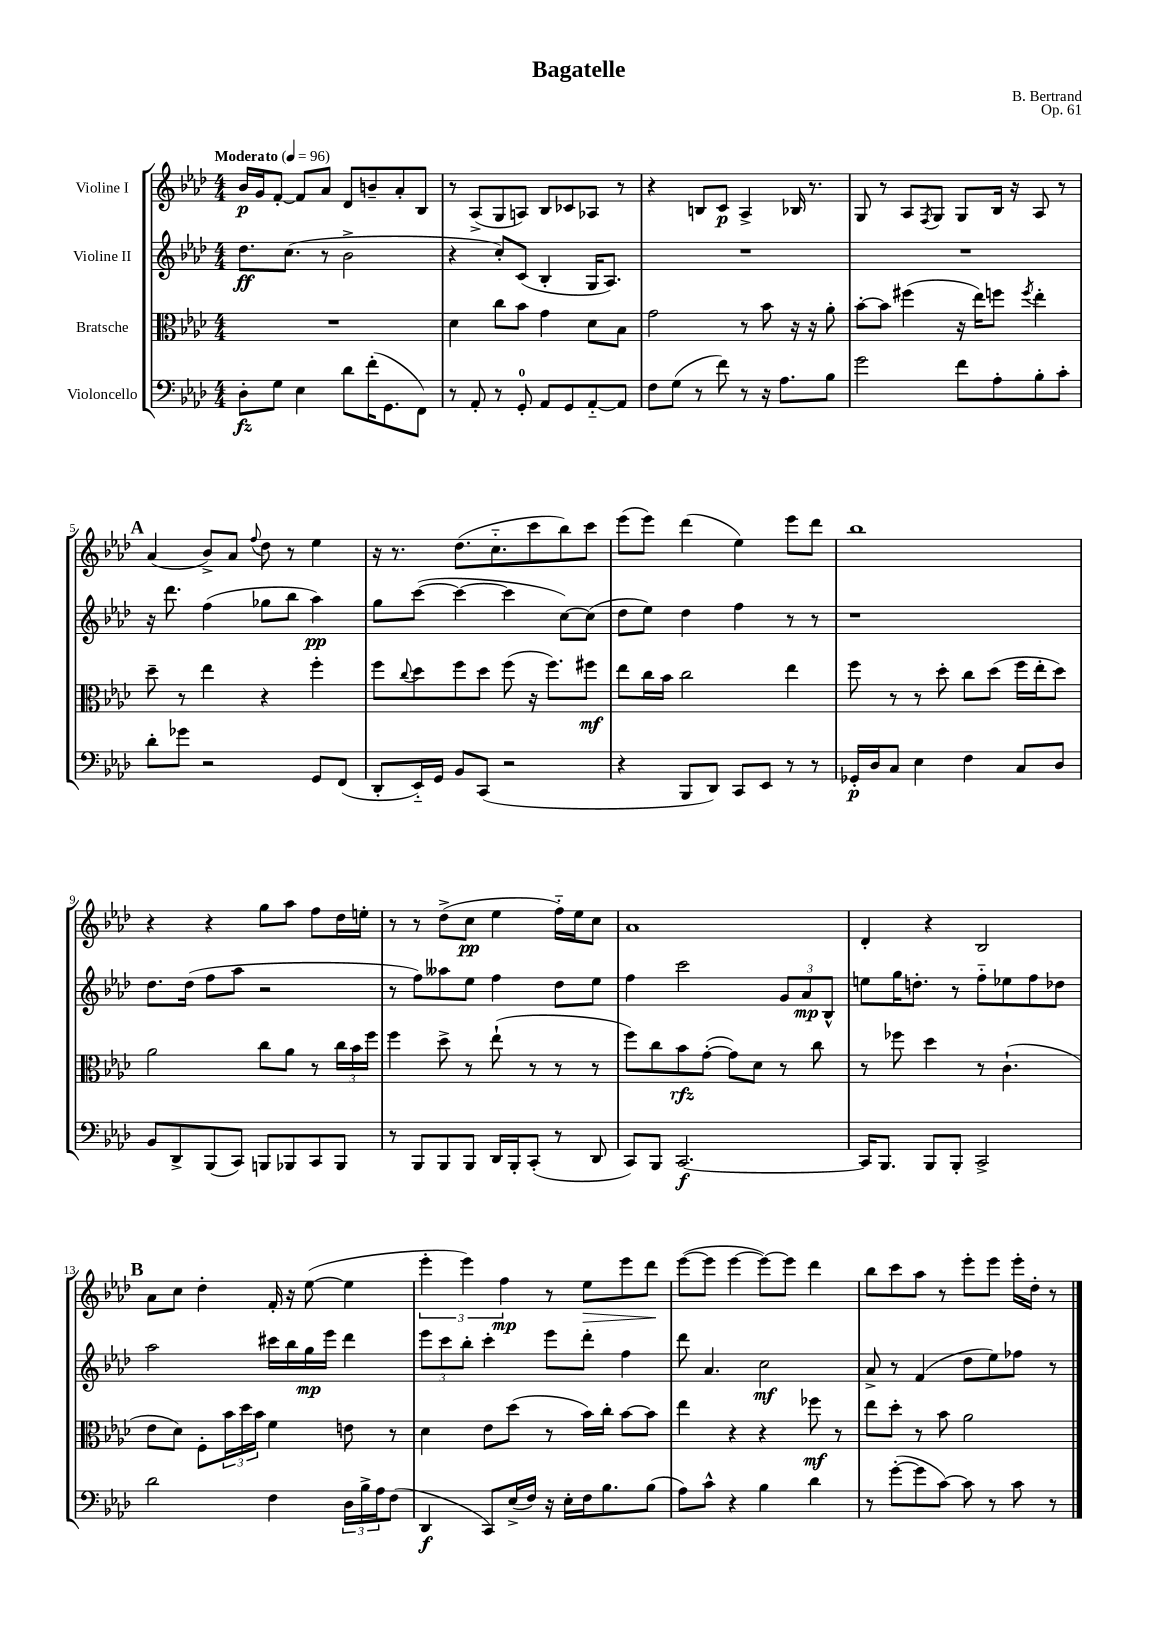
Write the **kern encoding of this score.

**kern	**dynam	**kern	**dynam	**kern	**dynam	**kern	**dynam
*part4	*part4	*part3	*part3	*part2	*part2	*part1	*part1
*staff4	*staff4	*staff3	*staff3	*staff2	*staff2	*staff1	*staff1
*I"Violoncello	*	*I"Bratsche	*	*I"Violine II	*	*I"Violine I	*
*clefF4	*	*clefC3	*	*clefG2	*	*clefG2	*
*k[b-e-a-d-]	*	*k[b-e-a-d-]	*	*k[b-e-a-d-]	*	*k[b-e-a-d-]	*
*M4/4	*	*M4/4	*	*M4/4	*	*M4/4	*
*MM96	*	*MM96	*	*MM96	*	*MM96	*
=1	=1	=1	=1	=1	=1	=1	=1
!	!	!	!	!	!	!LO:TX:a:B:t=Moderato	!
8D-'\L	fz	1r	.	8.dd-\L	ff	16b-/LL	p
.	.	.	.	.	.	16g/J	.
8G\J	.	.	.	.	.	[8f'/J	.
.	.	.	.	(8.cc\J	.	.	.
4E-\	.	.	.	.	.	8f/L]	.
.	.	.	.	8r	.	8a-/J	.
8d-\L	.	.	.	2b-^\	.	8d-/L	.
(16f'\K	.	.	.	.	.	8bn~/	.
8.GG\	.	.	.	.	.	.	.
.	.	.	.	.	.	8a-'/	.
8FF\J)	.	.	.	.	.	8B-/J	.
=2	=2	=2	=2	=2	=2	=2	=2
8r	.	4d-\	.	4r	.	8r	.
8AA-'/	.	.	.	.	.	(8A-^/L	.
8r	.	8cc\L	.	8cc'/L)	.	8G/	.
8GG'/	.	8b-\J	.	(8c/J	.	8An/J)	.
8AA-/L	.	4g\	.	4B-'/	.	8B-/L	.
8GG/	.	.	.	.	.	8c-X/	.
[8AA-/	.	8d-\L	.	16G/KL	.	8A-X/J	.
.	.	.	.	8.A-/J)	.	.	.
8AA-/J]	.	8B-\J	.	.	.	8r	.
=3	=3	=3	=3	=3	=3	=3	=3
8F\L	.	2g\	.	1r	.	4r	.
(8G\J	.	.	.	.	.	.	.
8r	.	.	.	.	.	8Bn/L	.
8f\)	.	.	.	.	.	8c/J	p
8r	.	8r	.	.	.	4A-^/	.
16r	.	8b-\	.	.	.	.	.
8.A-\L	.	.	.	.	.	.	.
.	.	16r	.	.	.	16B-X/	.
.	.	16r	.	.	.	8.r	.
8B-\J	.	8a-'\	.	.	.	.	.
=4	=4	=4	=4	=4	=4	=4	=4
2g\	.	[8b-'\L	.	1r	.	8G/	.
.	.	8b-\J]	.	.	.	8r	.
.	.	(4ff#X\	.	.	.	8A-/L	.
.	.	.	.	.	.	8qF/	.
.	.	.	.	.	.	8G/J	.
8f\L	.	16r	.	.	.	8G/L	.
.	.	16ee-\KL)	.	.	.	.	.
8A-'\	.	8ffn\J	.	.	.	16B-/Jk	.
.	.	.	.	.	.	16r	.
.	.	8qff/	.	.	.	.	.
8B-'\	.	4ee-'\	.	.	.	8A-/	.
8c'\J	.	.	.	.	.	8r	.
!!LO:LB:g=z
!!LO:REH:place=s1:t=A
=5	=5	=5	=5	=5	=5	=5	=5
8d-'\L	.	8dd-~\	.	16r	.	(4a-/	.
.	.	.	.	8.ddd-\	.	.	.
8g-X\J	.	8r	.	.	.	.	.
2r	.	4ee-\	.	(4ff\	.	8b-^/L)	.
.	.	.	.	.	.	8a-/J	.
.	.	.	.	.	.	8qqff/	.
.	.	4r	.	8gg-X\L	.	8dd-\	.
.	.	.	.	8bb-\J	.	8r	.
8GG/L	.	4ff'\	.	4aa-\)	pp	4ee-\	.
(8FF/J	.	.	.	.	.	.	.
=6	=6	=6	=6	=6	=6	=6	=6
8DD-'/L	.	8ff\L	.	8gg\L	.	16r	.
.	.	.	.	.	.	8.r	.
.	.	8qqcc/	.	.	.	.	.
16EE-/L)	.	8dd-\	.	([8ccc\J	.	.	.
16GG/JJ	.	.	.	.	.	.	.
8BB-/L	.	8ff\	.	4ccc\_	.	(8.dd-\L	.
(8CC/J	.	8dd-\J	.	.	.	.	.
.	.	.	.	.	.	8.cc\	.
2r	.	(8ff\	.	4ccc\]	.	.	.
.	.	16r	.	.	.	8ccc\	.
.	.	8.ff\L)	.	.	.	.	.
.	.	.	.	[8cc\L)	.	8bb-\)	.
.	.	8ff#X\J	mf	(8cc\J]	.	8ccc\J	.
=7	=7	=7	=7	=7	=7	=7	=7
4r	.	8ee-\L	.	8dd-\L	.	(8eee-\L	.
.	.	16cc\L	.	8ee-\J)	.	8eee-\J)	.
.	.	16b-\JJ	.	.	.	.	.
8BBB-/L	.	2cc\	.	4dd-\	.	(4ddd-\	.
8DD-/J)	.	.	.	.	.	.	.
8CC/L	.	.	.	4ff\	.	4ee-\)	.
8EE-/J	.	.	.	.	.	.	.
8r	.	4ee-\	.	8r	.	8eee-\L	.
8r	.	.	.	8r	.	8ddd-\J	.
=8	=8	=8	=8	=8	=8	=8	=8
16GG-X'/LL	p	8ff\	.	1r	.	1bb-	.
16D-/J	.	.	.	.	.	.	.
8C/J	.	8r	.	.	.	.	.
4E-\	.	8r	.	.	.	.	.
.	.	8dd-'\	.	.	.	.	.
4F\	.	8cc\L	.	.	.	.	.
.	.	(8dd-\J	.	.	.	.	.
8C/L	.	16ff\LL	.	.	.	.	.
.	.	16ee-'\J	.	.	.	.	.
8D-/J	.	8dd-\J)	.	.	.	.	.
!!LO:LB:g=z
=9	=9	=9	=9	=9	=9	=9	=9
8BB-/L	.	2a-\	.	8.dd-\L	.	4r	.
8DD-^/	.	.	.	.	.	.	.
.	.	.	.	(16dd-\Jk	.	.	.
(8BBB-/	.	.	.	8ff\L	.	4r	.
8CC/J)	.	.	.	8aa-\J	.	.	.
8BBBn/L	.	8cc\L	.	2r	.	8gg\L	.
8BBB-X/	.	8a-\J	.	.	.	8aa-\J	.
8CC/	.	8r	.	.	.	8ff\L	.
8BBB-/J	.	24cc\LL	.	.	.	16dd-\L	.
.	.	24b-\	.	.	.	.	.
.	.	.	.	.	.	16een'\JJ	.
.	.	24ff\JJ	.	.	.	.	.
=10	=10	=10	=10	=10	=10	=10	=10
8r	.	4ff\	.	8r	.	8r	.
8BBB-/L	.	.	.	8ff\L)	.	8r	.
8BBB-/	.	8dd-^\	.	8aa--X\	.	(8dd-^\L	.
8BBB-/J	.	8r	.	8ee-\J	.	8cc\J	pp
16DD-/LL	.	(8ee-`\	.	4ff\	.	4ee-\	.
16BBB-'/J	.	.	.	.	.	.	.
(8CC'/J	.	8r	.	.	.	.	.
8r	.	8r	.	8dd-\L	.	16ff\LL)	.
.	.	.	.	.	.	16ee-\J	.
8DD-/	.	8r	.	8ee-\J	.	8cc\J	.
=11	=11	=11	=11	=11	=11	=11	=11
8CC/L)	.	8ff\L)	.	4ff\	.	1a-	.
8BBB-/J	.	8cc\	.	.	.	.	.
[2.CC/	f	8b-\	rfz	2ccc\	.	.	.
.	.	([8g'\J	.	.	.	.	.
.	.	8g\L])	.	.	.	.	.
.	.	8d-\J	.	.	.	.	.
.	.	8r	.	12g/L	.	.	.
.	.	.	.	12a-/	mp	.	.
.	.	8cc\	.	.	.	.	.
.	.	.	.	12B-^^/J	.	.	.
=12	=12	=12	=12	=12	=12	=12	=12
16CC/KL]	.	8r	.	8een\L	.	4d-'/	.
8.BBB-/J	.	.	.	.	.	.	.
.	.	8ff-X\	.	16gg\K	.	.	.
.	.	.	.	8.ddn'\J	.	.	.
8BBB-/L	.	4dd-\	.	.	.	4r	.
8BBB-'/J	.	.	.	8r	.	.	.
2CC^/	.	8r	.	8ff\L	.	2B-/	.
.	.	(4.c`\	.	8ee-X\	.	.	.
.	.	.	.	8ff\	.	.	.
.	.	.	.	8dd-X\J	.	.	.
!!LO:LB:g=z
!!LO:REH:place=s1:t=B
=13	=13	=13	=13	=13	=13	=13	=13
2d-\	.	8e-\L	.	2aa-\	.	8a-\L	.
.	.	8d-\J)	.	.	.	8cc\J	.
.	.	8F'\L	.	.	.	4dd-'\	.
.	.	24b-\L	.	.	.	.	.
.	.	24dd-\	.	.	.	.	.
.	.	24b-\JJ	.	.	.	.	.
4F\	.	4f\	.	16ccc#X\LL	.	16f'/	.
.	.	.	.	16bb-\	.	16r	.
.	.	.	.	16gg\	mp	([8ee-\	.
.	.	.	.	16eee-\JJ	.	.	.
24D-\LL	.	8en\	.	4ddd-\	.	4ee-\]	.
24B-^\	.	.	.	.	.	.	.
24A-\J	.	.	.	.	.	.	.
(8F\J	.	8r	.	.	.	.	.
=14	=14	=14	=14	=14	=14	=14	=14
4DD-/	f	4d-\	.	12eee-\L	.	6eee-'\	.
.	.	.	.	12ccc\	.	.	.
.	.	.	.	12bb-'\J	.	6eee-\)	.
8CC/L)	.	8e-\L	.	4ccc'\	.	.	.
.	.	.	.	.	.	6ff\	mp
(16E-^/L	.	(8dd-\J	.	.	.	.	.
16F/JJ)	.	.	.	.	.	.	.
16r	.	8r	.	8eee-\L	.	8r	.
16E-'\LL	.	.	.	.	.	.	.
!	!	!	!	!	!	!	!LO:HP:b
16F\J	.	16b-\LL)	.	8ddd-'\J	.	8ee-\L	>
8.B-\	.	16cc'\JJ	.	.	.	.	.
.	.	[8b-\L	.	4ff\	.	8eee-\	.
(8B-\J	.	8b-\J]	.	.	.	8ddd-\J	.
.	.	.	.	.	.	.	]
=15	=15	=15	=15	=15	=15	=15	=15
8A-\L)	.	4ee-\	.	8ddd-\	.	([8eee-\L	.
8c^^\J	.	.	.	4.a-/	.	8eee-\J]	.
4r	.	4r	.	.	.	[4eee-\	.
4B-\	.	4r	.	2cc\	mf	8eee-\L_)	.
.	.	.	.	.	.	8eee-\J]	.
4d-\	.	8ff-X\	mf	.	.	4ddd-\	.
.	.	8r	.	.	.	.	.
=16	=16	=16	=16	=16	=16	=16	=16
8r	.	8ee-\L	.	8a-^/	.	8bb-\L	.
([8g'\L	.	8dd-'\J	.	8r	.	8ccc\	.
8g\]	.	8r	.	(4f/	.	8aa-\J	.
[8c\J)	.	8b-\	.	.	.	8r	.
8c\]	.	2a-\	.	8dd-\L	.	8eee-'\L	.
8r	.	.	.	8ee-\)	.	8eee-\J	.
8c\	.	.	.	8ff-X\J	.	16eee-'\LL	.
.	.	.	.	.	.	16dd-'\JJ	.
8r	.	.	.	8r	.	8r	.
==	==	==	==	==	==	==	==
*-	*-	*-	*-	*-	*-	*-	*-
